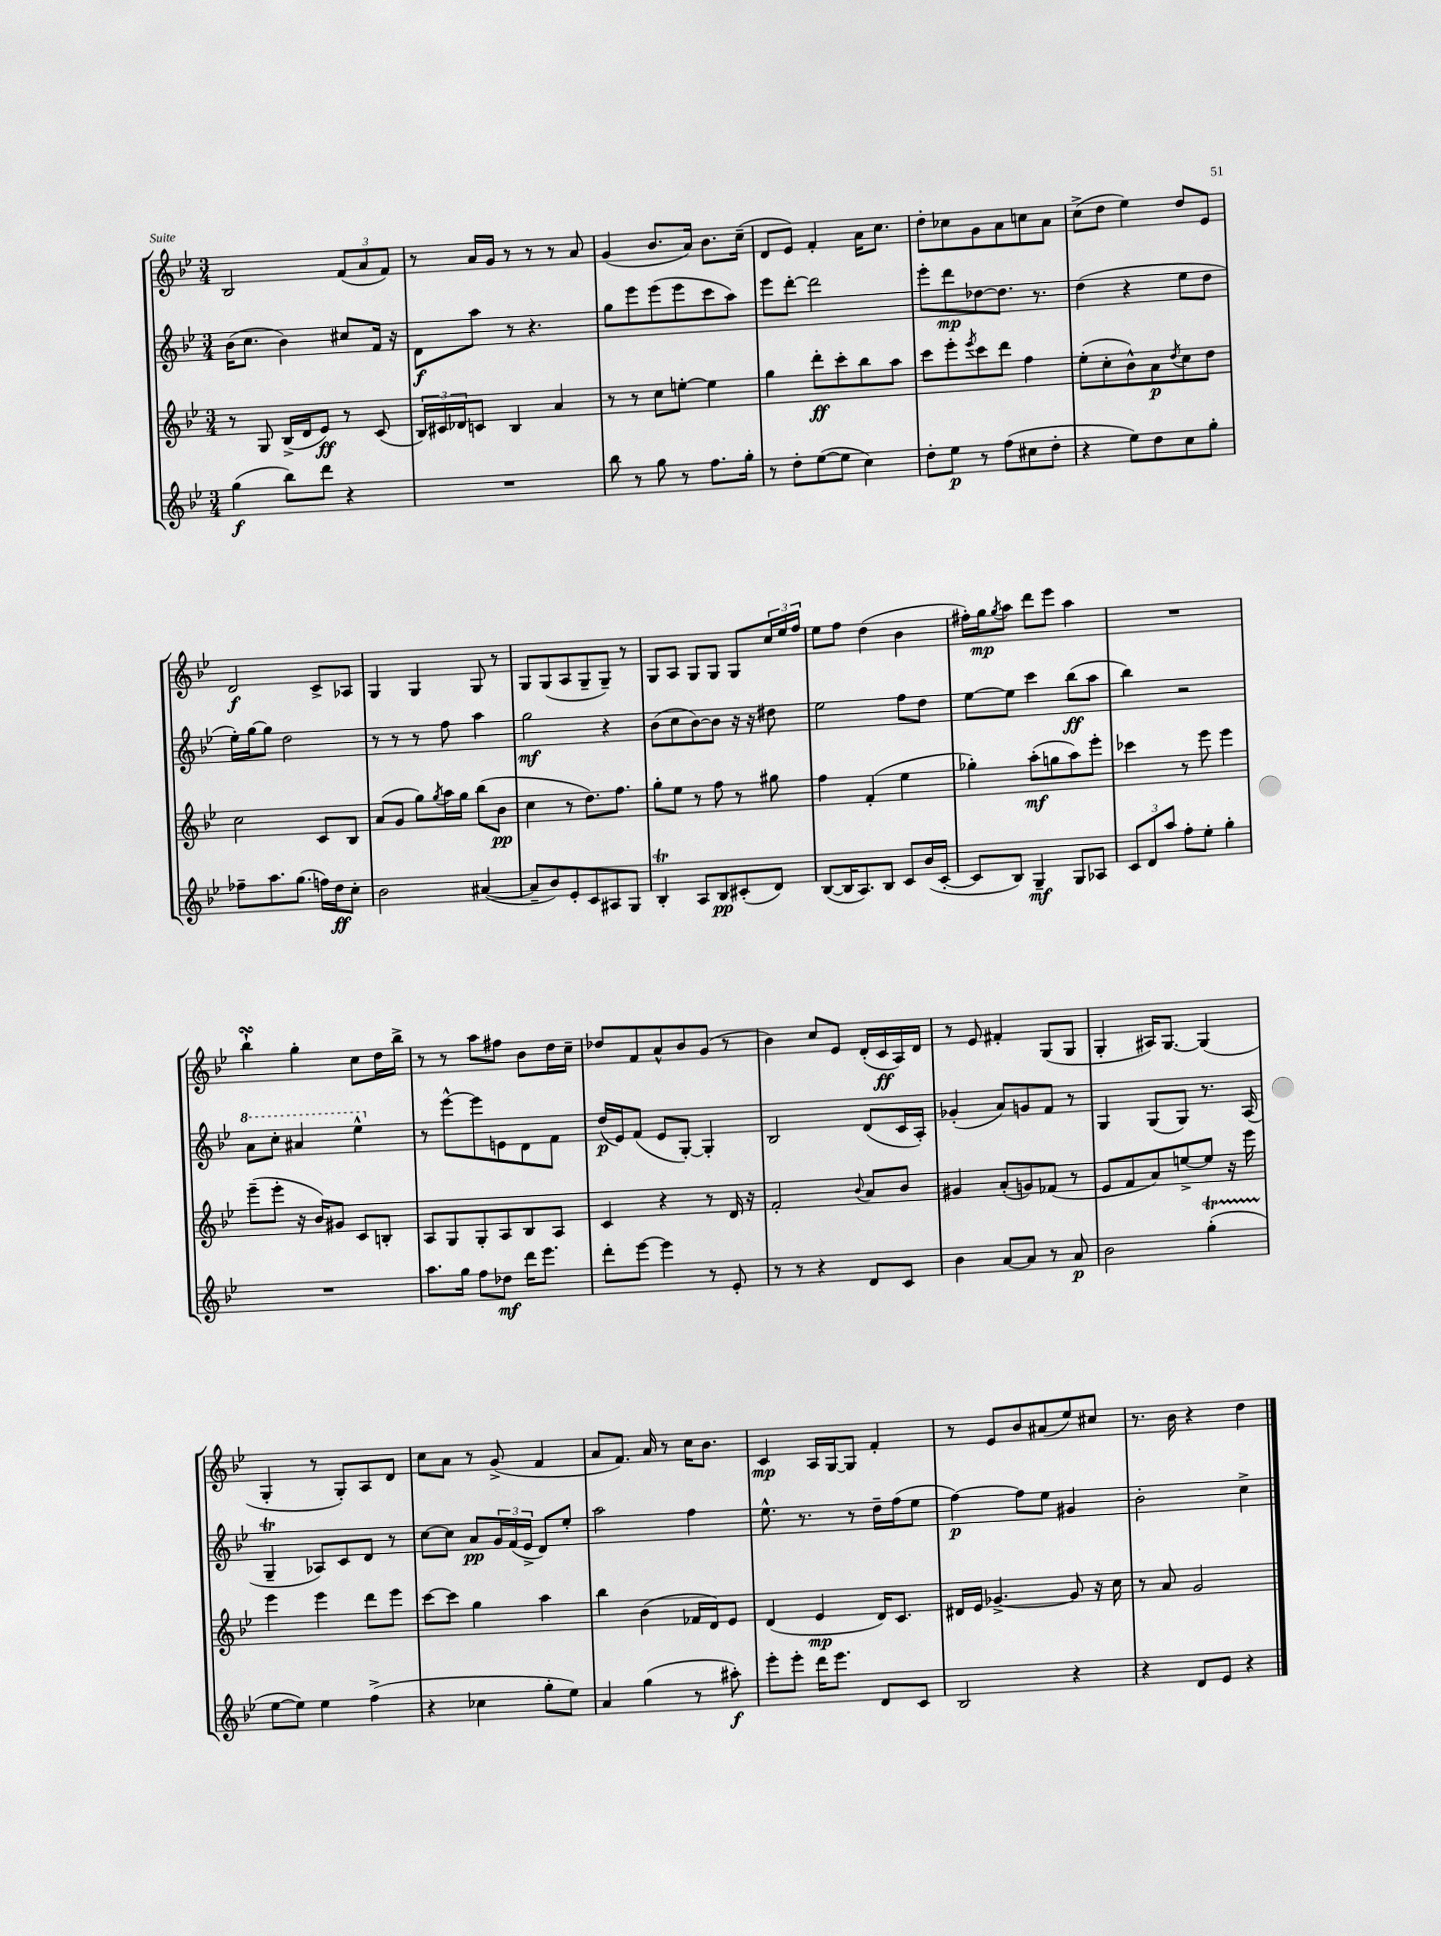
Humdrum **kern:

**kern	**dynam	**kern	**dynam	**kern	**dynam	**kern	**dynam
*part4	*part4	*part3	*part3	*part2	*part2	*part1	*part1
*staff4	*staff4	*staff3	*staff3	*staff2	*staff2	*staff1	*staff1
*clefG2	*	*clefG2	*	*clefG2	*	*clefG2	*
*k[b-e-]	*	*k[b-e-]	*	*k[b-e-]	*	*k[b-e-]	*
*M3/4	*	*M3/4	*	*M3/4	*	*M3/4	*
=12	=12	=12	=12	=12	=12	=12	=12
(4gg\	f	8r	.	(16b-\KL	.	2B-/	.
.	.	.	.	8.cc\J	.	.	.
.	.	8G/	.	.	.	.	.
8bb-\L)	.	(16B-^/LL	.	4b-\)	.	.	.
.	.	16d/J	.	.	.	.	.
8ddd\J	.	8e-/J)	ff	.	.	.	.
4r	.	8r	.	8cc#X/L	.	(12f/L	.
.	.	.	.	.	.	12a/	.
.	.	(8c/	.	16f/Jk	.	.	.
.	.	.	.	.	.	12f/J)	.
.	.	.	.	16r	.	.	.
=13	=13	=13	=13	=13	=13	=13	=13
2.r	.	24B-/LL)	.	8d\L	f	8r	.
.	.	24c#X/	.	.	.	.	.
.	.	24d-X/J	.	.	.	.	.
.	.	8cn/J	.	8aa\J	.	16a/LL	.
.	.	.	.	.	.	16g/JJ	.
.	.	4B-/	.	8r	.	8r	.
.	.	.	.	4.r	.	8r	.
.	.	4a/	.	.	.	8r	.
.	.	.	.	.	.	8a/	.
=14	=14	=14	=14	=14	=14	=14	=14
8bb-\	.	8r	.	8gg\L	.	(4g/	.
8r	.	8r	.	8eee-\	.	.	.
8gg\	.	8cc\L	.	(8eee-\	.	8.b-/L	.
8r	.	[8een'\J	.	8eee-\	.	.	.
.	.	.	.	.	.	16a/Jk)	.
8.ff\L	.	4ee\]	.	8ccc\	.	8.b-\L	.
.	.	.	.	8aa\J)	.	.	.
16gg'\Jk	.	.	.	.	.	(16cc~\Jk	.
=15	=15	=15	=15	=15	=15	=15	=15
8r	.	4gg\	.	8eee-\L	.	8d/L	.
8dd'\L	.	.	.	[8ddd'\J	.	8e-/J)	.
([8ee-\	.	8ddd'\L	ff	2ddd\]	.	4f'/	.
8ee-\J]	.	8ccc'\	.	.	.	.	.
4cc\)	.	8bb-\	.	.	.	16a\KL	.
.	.	.	.	.	.	8.cc\J	.
.	.	8aa\J	.	.	.	.	.
=16	=16	=16	=16	=16	=16	=16	=16
8dd'\L	.	8ccc\L	.	8eee-'\L	.	8dd'\L	.
8ee-\J	p	8eee-'\	.	8ddd\	mp	8cc-X\	.
.	.	8qeee-/	.	.	.	.	.
8r	.	8ccc\	.	[8dd-X\	.	8g\	.
(8ff\L	.	8ddd\J	.	8.dd-\J]	.	8a\	.
8cc#X\	.	4ff\	.	.	.	8ccn\	.
.	.	.	.	8.r	.	.	.
8dd'\J	.	.	.	.	.	8a\J	.
=17	=17	=17	=17	=17	=17	=17	=17
4r	.	(8ee-'\L	.	(4dd\	.	(8cc^\L	.
.	.	8cc'\	.	.	.	8dd\J	.
8ee-\L)	.	8b-^^\)	.	4r	.	4ee-\)	.
8dd\	.	8a\	p	.	.	.	.
.	.	8qdd/	.	.	.	.	.
8cc\	.	8cc\	.	8ee-\L	.	8dd/L	.
8gg'\J	.	8dd\J	.	8dd\J	.	8e-/J	.
!!LO:LB:g=z
=18	=18	=18	=18	=18	=18	=18	=18
8ff-X~\L	.	2cc\	.	16ee-'\LL)	.	2d/	f
.	.	.	.	[16gg\J	.	.	.
8.aa\	.	.	.	8gg\J]	.	.	.
.	.	.	.	2dd\	.	.	.
(8.gg\J	.	.	.	.	.	.	.
16ffn\LL)	.	8c/L	.	.	.	8c^/L	.
16dd\J	ff	.	.	.	.	.	.
8cc'\J	.	8B-/J	.	.	.	8A-X/J	.
=19	=19	=19	=19	=19	=19	=19	=19
2b-\	.	(8a/L	.	8r	.	4G/	.
.	.	8g/J	.	8r	.	.	.
.	.	8gg\L)	.	8r	.	4G/	.
.	.	8qgg/	.	.	.	.	.
.	.	16aa\L	.	8ff\	.	.	.
.	.	16gg\JJ	.	.	.	.	.
([4a#X/	.	(8bb-\L	.	4aa\	.	8G/	.
.	.	8b-\J	pp	.	.	8r	.
=20	=20	=20	=20	=20	=20	=20	=20
8a#~/L]	.	4cc\	.	2gg\	mf	8G/L	.
8b-/)	.	.	.	.	.	(8G/	.
8e-'/	.	8r	.	.	.	8A/	.
8c/	.	8.dd\L)	.	.	.	8G~/	.
8A#X/	.	.	.	4r	.	8G~/J)	.
.	.	8.ff\J	.	.	.	.	.
8G/J	.	.	.	.	.	8r	.
=21	=21	=21	=21	=21	=21	=21	=21
4B-T'/	.	8gg'\L	.	(8b-\L	.	8G/L	.
.	.	8ee-\J	.	8cc\	.	8A/J	.
8A/L	.	8r	.	[8b-\)	.	8G/L	.
8B-/	pp	8ff\	.	8b-\J]	.	8G/J	.
(8c#X'/	.	8r	.	16r	.	8G/L	.
.	.	.	.	16r	.	.	.
8d/J)	.	8gg#X\	.	8dd#X\	.	24cc/L	.
.	.	.	.	.	.	24ee-/	.
.	.	.	.	.	.	24ff/JJ	.
=22	=22	=22	=22	=22	=22	=22	=22
([8B-/L	.	4ff\	.	2ee-\	.	8ee-\L	.
16B-/K]	.	.	.	.	.	8ff\J	.
8.A/)	.	.	.	.	.	.	.
.	.	(4f'/	.	.	.	(4dd\	.
8B-/J	.	.	.	.	.	.	.
8c/L	.	4ee-\	.	8ff\L	.	4b-\	.
(16b-/L	.	.	.	8dd\J	.	.	.
[16c'/JJ	.	.	.	.	.	.	.
=23	=23	=23	=23	=23	=23	=23	=23
8c/L]	.	4gg-X'\)	.	[8ee-\L	.	16ff#X'\LL)	.
.	.	.	.	.	.	16gg\J	mp
.	.	.	.	.	.	8qgg/	.
8B-/J)	.	.	.	8ee-\J]	.	8aa\J	.
4G~/	mf	(8aa'\L	mf	4ccc\	.	8ddd\L	.
.	.	8ggn\	.	.	.	8eee-\J	.
8G/L	.	8aa\)	.	(8bb-\L	ff	4aa\	.
8A-X/J	.	8eee-'\J	.	8aa\J	.	.	.
=24	=24	=24	=24	=24	=24	=24	=24
12c/L	.	4ccc-X\	.	4bb-\)	.	2.r	.
12d/	.	.	.	.	.	.	.
12aa/J	.	.	.	.	.	.	.
8ff'\L	.	8r	.	2r	.	.	.
8ee-'\J	.	8eee-\	.	.	.	.	.
4gg'\	.	4eee-\	.	.	.	.	.
!!LO:LB:g=z
=25	=25	=25	=25	=25	=25	=25	=25
*	*	*	*	*8va	*	*	*
2.r	.	(8eee-~\L	.	8aa\L	.	4bb-sSSs`\	.
.	.	8eee-'\J	.	8ccc'\J	.	.	.
.	.	16r	.	4aa#X/	.	4gg'\	.
.	.	16b-/KL)	.	.	.	.	.
.	.	8g#X/J	.	.	.	.	.
.	.	8c/L	.	4eee-^^\	.	8cc\L	.
.	.	8Bn'/J	.	.	.	16dd\L	.
.	.	.	.	.	.	16bb-^\JJ	.
=26	=26	=26	=26	=26	=26	=26	=26
*	*	*	*	*X8va	*	*	*
8.aa\L	.	8A/L	.	8r	.	8r	.
.	.	8G/	.	[8eee-^^\L	.	8r	.
16gg\Jk	.	.	.	.	.	.	.
8ff\L	.	8G'/	.	8eee-\]	.	8aa\L	.
8dd-X\J	mf	8A/	.	8en\	.	8ff#X\J	.
16ddd\KL	.	8B-/	.	8d\	.	8b-\L	.
8.eee-\J	.	.	.	.	.	.	.
.	.	8A/J	.	8f\J	.	16dd\L	.
.	.	.	.	.	.	16cc~\JJ	.
=27	=27	=27	=27	=27	=27	=27	=27
8ddd'\L	.	4c/	.	(16dd/LL	p	8dd-X/L	.
.	.	.	.	16e-/J)	.	.	.
[8eee-\J	.	.	.	(8f/J	.	8f/	.
4eee-\]	.	4r	.	8e-/L	.	8a^^/	.
.	.	.	.	[8G'/J)	.	8b-/	.
8r	.	8r	.	4G'/]	.	(8g/J	.
8e-'/	.	16d/	.	.	.	8r	.
.	.	16r	.	.	.	.	.
=28	=28	=28	=28	=28	=28	=28	=28
8r	.	2f'/	.	2B-/	.	4b-\)	.
8r	.	.	.	.	.	.	.
4r	.	.	.	.	.	8cc/L	.
.	.	.	.	.	.	8e-/J	.
.	.	8qqb-/	.	.	.	.	.
8d/L	.	8a/L	.	(8d/L	.	(16d'/LL	.
.	.	.	.	.	.	16c/	ff
8c/J	.	8b-/J	.	16c/L	.	16A/)	.
.	.	.	.	16A'/JJ)	.	16d/JJ	.
=29	=29	=29	=29	=29	=29	=29	=29
4b-\	.	4g#X/	.	(4g-X'/	.	8r	.
.	.	.	.	.	.	8e-/	.
[8a/L	.	(8a'/L	.	8a/L)	.	4f#X'/	.
8a/J]	.	8gn/)	.	8gn/	.	.	.
8r	.	(8f-X/J	.	8f/J	.	(8G/L	.
8a/	p	8r	.	8r	.	8G/J	.
=30	=30	=30	=30	=30	=30	=30	=30
2b-\	.	8e-/L	.	4G/	.	4G'/	.
.	.	8f/	.	.	.	.	.
.	.	8a/)	.	(8G/L	.	16A#X/KL)	.
.	.	.	.	.	.	[8.G/J	.
.	.	[8een^/	.	8G/J)	.	.	.
(4ggT'\	.	8ee/J]	.	8.r	.	(4G/]	.
.	.	16r	.	.	.	.	.
.	.	16eee-\	.	(16A/	.	.	.
!!LO:LB:g=z
=31	=31	=31	=31	=31	=31	=31	=31
[8ee-\L	.	4eee-\	.	4GT~/	.	4G'/	.
8ee-\J])	.	.	.	.	.	.	.
4ee-\	.	4eee-\	.	8A-X/L)	.	8r	.
.	.	.	.	8c/	.	8G'/L)	.
(4ff^\	.	8ddd\L	.	8d/J	.	8A/	.
.	.	8eee-\J	.	8r	.	8d/J	.
=32	=32	=32	=32	=32	=32	=32	=32
4r	.	[8ccc\L	.	[8cc\L	.	8cc\L	.
.	.	8ccc\J]	.	8cc\J]	.	8a\J	.
4cc-X\	.	4gg\	.	8a/L	pp	8r	.
.	.	.	.	24g/L	.	(8g^/	.
.	.	.	.	(24f/	.	.	.
.	.	.	.	24e-^/JJ	.	.	.
8gg'\L	.	4aa\	.	8d/L)	.	4f/	.
8ee-\J)	.	.	.	8ee-'/J	.	.	.
=33	=33	=33	=33	=33	=33	=33	=33
4a/	.	4bb-\	.	2aa\	.	8a/L	.
.	.	.	.	.	.	8.f/J)	.
(4gg\	.	(4b-\	.	.	.	.	.
.	.	.	.	.	.	16a/	.
.	.	.	.	.	.	8r	.
8r	.	16f-X/LL	.	4ff\	.	16cc\KL	.
.	.	16d/J)	.	.	.	8.b-\J	.
8aa#X'\)	f	8e-/J	.	.	.	.	.
=34	=34	=34	=34	=34	=34	=34	=34
8eee-'\L	.	(4d/	.	8.ee-^^\	.	4c/	mp
8eee-'\J	.	.	.	.	.	.	.
.	.	.	.	8.r	.	.	.
16ddd\KL	.	4e-/	mp	.	.	16A/LL	.
8.eee-\J	.	.	.	.	.	[16G/J	.
.	.	.	.	8r	.	8G/J]	.
8d/L	.	16d/KL)	.	16dd~\LL	.	4f'/	.
.	.	8.c/J	.	(16ff\J	.	.	.
8c/J	.	.	.	8ee-\J	.	.	.
=35	=35	=35	=35	=35	=35	=35	=35
2B-/	.	16d#X/LL	.	[4ff\)	p	8r	.
.	.	16e-/JJ	.	.	.	.	.
.	.	[4.g-X^/	.	.	.	8e-/L	.
.	.	.	.	8ff\L]	.	8b-/	.
.	.	.	.	8ee-\J	.	(8a#X/	.
4r	.	8g-/]	.	4g#X/	.	8ee-/)	.
.	.	16r	.	.	.	8cc#X/J	.
.	.	16cc\	.	.	.	.	.
=36	=36	=36	=36	=36	=36	=36	=36
4r	.	8r	.	2b-'\	.	8.r	.
.	.	8a/	.	.	.	.	.
.	.	.	.	.	.	16b-\	.
8d/L	.	2g/	.	.	.	4r	.
8e-/J	.	.	.	.	.	.	.
4r	.	.	.	4cc^\	.	4dd\	.
==	==	==	==	==	==	==	==
*-	*-	*-	*-	*-	*-	*-	*-
